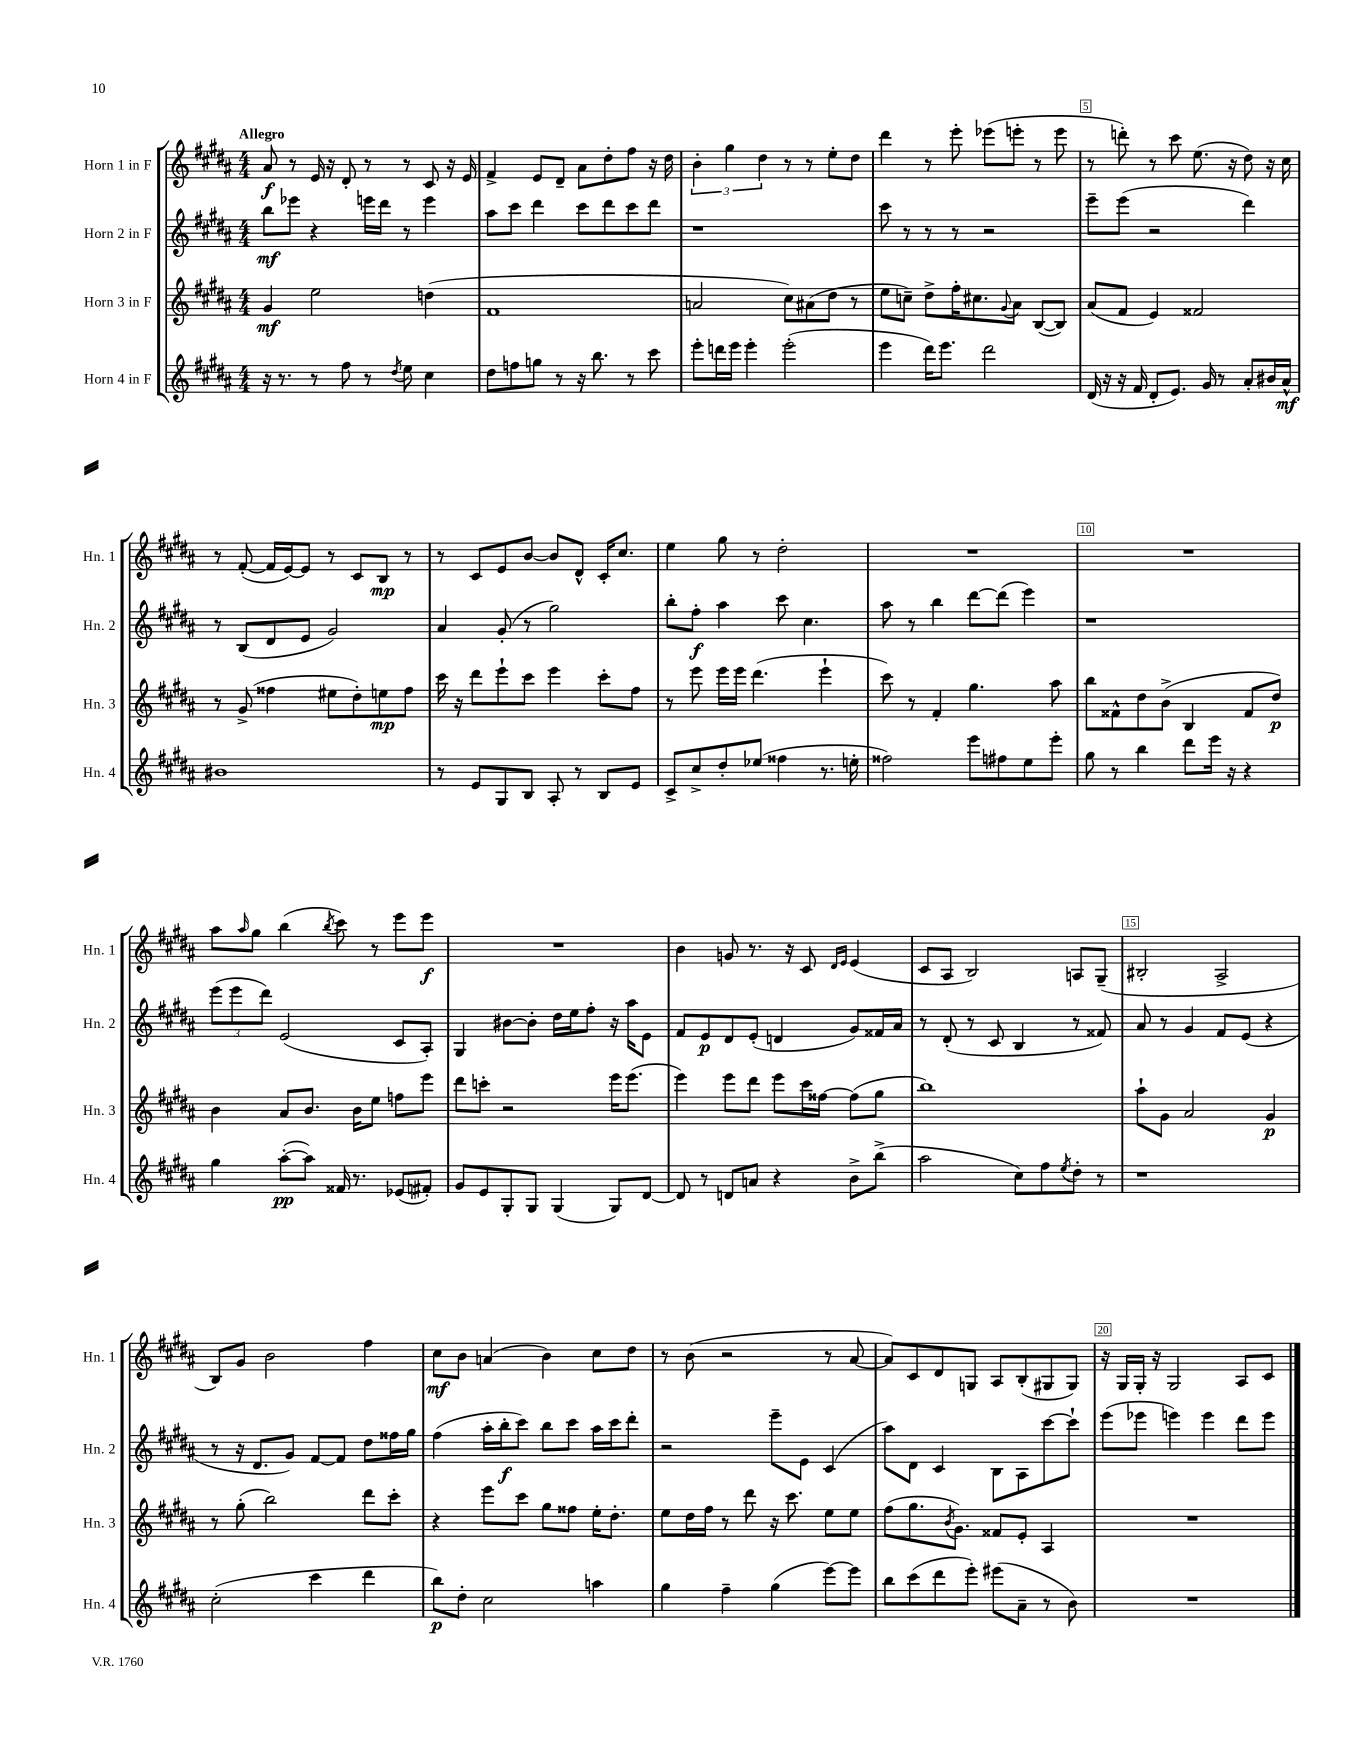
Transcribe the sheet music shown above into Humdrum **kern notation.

**kern	**kern	**kern	**kern
*staff4	*staff3	*staff2	*staff1
*clefG2	*clefG2	*clefG2	*clefG2
*k[f#c#g#d#a#]	*k[f#c#g#d#a#]	*k[f#c#g#d#a#]	*k[f#c#g#d#a#]
*M4/4	*M4/4	*M4/4	*M4/4
16r	4g#/	8bb\L	8a#/
8.r	.	.	.
.	.	8eee-\J	8r
8r	2ee\	4r	16e/
.	.	.	16r
8ff#\	.	.	8d#'/
8r	.	16eee\LL	8r
.	.	16ddd#\JJ	.
8qdd#/	.	.	.
8ee\	.	8r	8r
4cc#\	(4dd\	4eee\	8c#/
.	.	.	16r
.	.	.	16e/
=	=	=	=
8dd#\L	1f#	8aa#\L	4f#^/
8ff\	.	8ccc#\J	.
8gg\J	.	4ddd#\	8e/L
8r	.	.	8d#~/J
16r	.	8ccc#\L	8a#\L
8.bb\	.	.	.
.	.	8ddd#\	8dd#'\
8r	.	8ccc#\	8ff#\J
8ccc#\	.	8ddd#\J	16r
.	.	.	16dd#\
=	=	=	=
8eee'\L	2a/	1r	6b'\
16ddd\L	.	.	.
.	.	.	6gg#\
16eee\JJ	.	.	.
4eee'\	.	.	.
.	.	.	6dd#\
(2eee'\	8cc#\L)	.	8r
.	(8a#\	.	8r
.	8dd#\J	.	8ee'\L
.	8r	.	8dd#\J
=	=	=	=
4eee\	8ee\L	8ccc#\	4ddd#\
.	8cc~\J)	8r	.
16ddd#\LK)	8dd#^\L	8r	8r
8.eee\J	.	.	.
.	16ff#'\K	8r	8eee'\
.	8.cc#\	.	.
2ddd#\	.	2r	(8eee-\L
.	8qqg#/	.	.
.	8a#\J	.	8eee'\J
.	([8B/L	.	8r
.	8B/]J)	.	8eee\
=	=	=	=
(16d#/	(8a#/L	8eee~\L	8r
16r	.	.	.
16r	8f#/J	(8eee\J	8ddd'\)
16f#/	.	.	.
8d#'/L	4e/)	2r	8r
8.e/J)	.	.	8ccc#\
.	2f##/	.	(8.ee\
16g#/	.	.	.
8r	.	.	.
.	.	.	16r
8a#'/L	.	4ddd#\)	8dd#\)
16b#/L	.	.	16r
16a#^^/JJ	.	.	16cc#\
=	=	=	=
1b#	8r	8r	8r
.	(8g#^/	(8B/L	([8f#'/
.	4ff##\	8d#/	16f#/]LL
.	.	.	[16e/J)
.	.	8e/J	8e/]J
.	8ee#\L	2g#/)	8r
.	8dd#'\)	.	8c#/L
.	8ee\	.	8B/J
.	8ff##\J	.	8r
=	=	=	=
8r	16ccc#\	4a#/	8r
.	16r	.	.
8e/L	8ddd#\L	.	8c#/L
8G#/	8eee`\	(8g#'/	8e/
8B/J	8ccc#\J	8r	[8b/J
8A#'/	4eee\	2gg#\)	8b/]L
8r	.	.	8d#^^/J
8B/L	8ccc#'\L	.	16c#'/LK
.	.	.	8.cc#/J
8e/J	8ff#\J	.	.
=	=	=	=
8c#^/L	8r	8bb'\L	4ee\
8cc#^/	8eee\	8ff#'\J	.
8dd#'/	16eee\LL	4aa#\	8gg#\
.	16eee\JJ	.	.
(8ee-/J	(4.ddd#\	.	8r
4ff##\	.	8ccc#\	2dd#'\
.	.	4.cc#\	.
8.r	4eee`\	.	.
16ee'\	.	.	.
=	=	=	=
2ff##\)	8ccc#\)	8aa#\	1r
.	8r	8r	.
.	4f#'/	4bb\	.
8eee\L	4.gg#\	[8ddd#\L	.
8ff#\	.	(8ddd#\]J	.
8ee\	.	4eee\)	.
8eee'\J	8aa#\	.	.
=	=	=	=
8gg#\	8bb\L	1r	1r
8r	8f##^^\	.	.
4bb\	8dd#\	.	.
.	(8b^\J	.	.
8ddd#\L	4B/	.	.
16eee\Jk	.	.	.
16r	.	.	.
4r	8f##/L	.	.
.	8dd#/J)	.	.
=	=	=	=
4gg#\	4b\	(12eee\L	8aa#\L
.	.	12eee\	.
.	.	.	16qqaa#/
.	.	.	8gg#\J
.	.	12ddd#\J)	.
([8aa#'\L	8a#/L	(2e/	(4bb\
8aa#\]J)	8.b/J	.	.
.	.	.	8qbb/
16f##/	.	.	8ccc#\)
8.r	16b\LK	.	.
.	8ee\J	.	8r
(8e-/L	8ff\L	8c#/L	8eee\L
8f#'/J)	8eee\J	8A#'/J)	8eee\J
=	=	=	=
8g#/L	8ddd#\L	4G#/	1r
8e/	8ccc'\J	.	.
8G#'/	2r	[8b#\L	.
8G#/J	.	8b#'\]J	.
(4G#/	.	16dd#\LL	.
.	.	16ee\J	.
.	.	8ff#'\J	.
8G#/L)	16eee\LK	16r	.
.	(8.eee\J	16aa#\LK	.
[8d#/J	.	8e\J	.
=	=	=	=
8d#/]	4eee\)	8f#/L	4b\
8r	.	8e/	.
8d/L	8eee\L	8d#/	8g/
8a/J	8ddd#\J	(8e'/J	8.r
4r	8eee\L	4d/	.
.	.	.	16r
.	16ccc#\L	.	8c#/
.	[16ff##\JJ	.	.
.	.	.	16qqd#/LL
.	.	.	16qqe/JJ
8b^\L	(8ff##\]L	8g#/L)	(4e/
(8bb^\J	8gg#\J	16f##/L	.
.	.	16a#/JJ	.
=	=	=	=
2aa#\	1bb)	8r	8c#/L
.	.	(8d#'/	8A#/J
.	.	8r	2B/)
.	.	8c#/	.
8cc#\L)	.	4B/	.
8ff#\	.	.	.
8qee/	.	.	.
8dd#'\J	.	8r	8A/L
8r	.	8f##/)	(8G#~/J
=	=	=	=
1r	8aa#`\L	8a#/	2B#'/
.	8g#\J	8r	.
.	2a#/	4g#/	.
.	.	8f#/L	2A#^/
.	.	(8e/J	.
.	4g#/	4r	.
=	=	=	=
(2cc#'\	8r	8r	8B/L)
.	(8gg#'\	16r	8g#/J
.	.	8.d#/L	.
.	2bb\)	.	2b\
.	.	8g#/J)	.
4ccc#\	.	[8f#/L	.
.	.	8f#/]J	.
4ddd#\	8ddd#\L	8dd#\L	4ff#\
.	8ccc#'\J	16ff##\L	.
.	.	16gg#\JJ	.
=	=	=	=
8bb\L)	4r	(4ff#\	8cc#\L
8dd#'\J	.	.	8b\J
2cc#\	8eee\L	16aa#'\LL	(4a/
.	.	16bb'\J	.
.	8ccc#\J	8ccc#\J)	.
.	8gg#\L	8bb\L	4b\)
.	8ff##\J	8ccc#\J	.
4aa\	16ee'\LK	16aa#\LL	8cc#\L
.	8.dd#'\J	16ccc#\J	.
.	.	8ddd#'\J	8dd#\J
=	=	=	=
4gg#\	8ee\L	2r	8r
.	16dd#\L	.	(8b\
.	16ff#\JJ	.	.
4ff#~\	8r	.	2r
.	8ddd#\	.	.
(4gg#\	16r	8eee~\L	.
.	8.ccc#\	.	.
.	.	8e\J	.
[8eee\L)	8ee\L	(4c#/	8r
8eee\]J	8ee\J	.	[8a#/
=	=	=	=
8bb\L	(8ff#\L	8aa#\L)	8a#/]L)
(8ccc#\	8.gg#\	8d#\J	8c#/
8ddd#\	.	4c#/	8d#/
.	8qb/	.	.
.	8.g#\J)	.	.
8eee'\J)	.	.	8G/J
(8eee#\L	8f##/L	8B\L	8A#/L
8a#~\J	8e'/J	8A#\	(8B'/
8r	4A#/	[8ccc#\	8G#/
8b\)	.	8ccc#`\]J	8G#/J)
=	=	=	=
1r	1r	(8eee\L	16r
.	.	.	16G#/LL
.	.	8eee-\J	16G#'/JJ
.	.	.	16r
.	.	4eee\)	2G#/
.	.	4eee\	.
.	.	8ddd#\L	8A#/L
.	.	8eee\J	8c#/J
==	==	==	==
*-	*-	*-	*-
